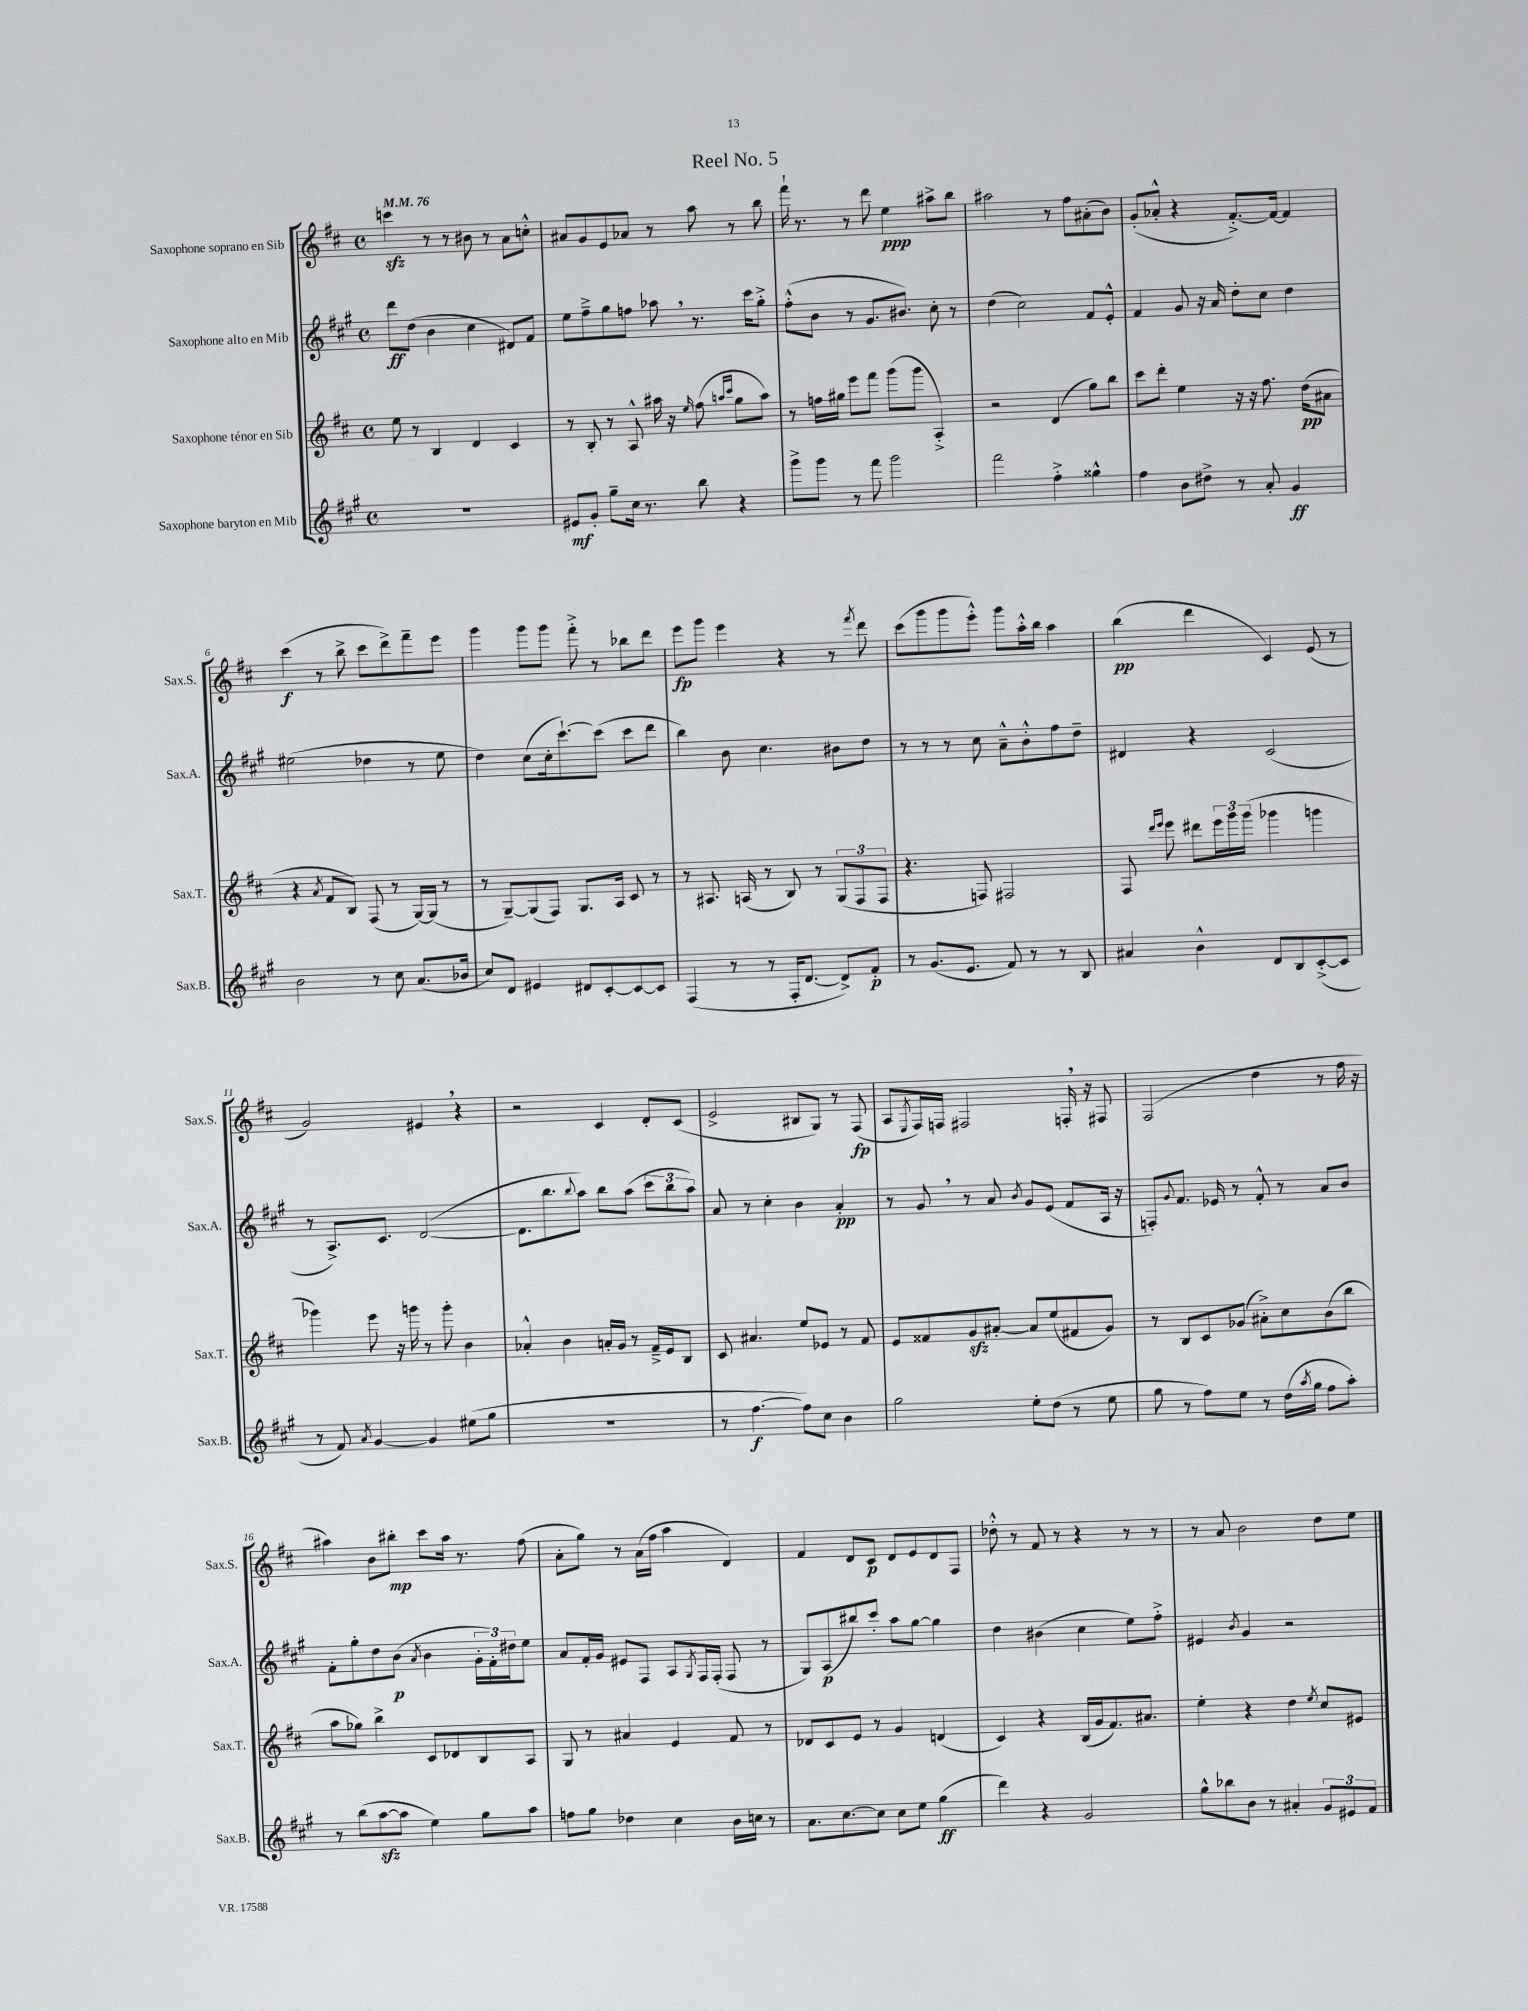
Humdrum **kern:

**kern	**kern	**kern	**kern
*staff4	*staff3	*staff2	*staff1
*clefG2	*clefG2	*clefG2	*clefG2
*k[f#c#g#]	*k[f#c#]	*k[f#c#g#]	*k[f#c#]
*M4/4	*M4/4	*M4/4	*M4/4
*met(c)	*met(c)	*met(c)	*met(c)
*MM76	*MM76	*MM76	*MM76
1r	8ee	8ddd	4ccc
.	8r	(8dd	.
.	4B	4b	8r
.	.	.	8r
.	4d	4cc#	8b#
.	.	.	8r
.	4c#	8d#)	8a
.	.	8f#	8cc'^^
=	=	=	=
8e#	8r	8ee	8a#
8g#'	8B'	8ff#~^	8g
8gg#~	8r	8gg#	8e
16cc#	8A^^	8ff	8a-
8.r	.	.	.
.	16aa#	8aa-	8r
.	16r	.	.
.	16qqee	.	.
8bb	(8ff#	8.r	8aa
.	16qqaa	.	.
.	16qqccc#	.	.
4r	8gg	.	8r
.	.	16ccc#	.
.	8aa)	8gg#'^	8bb
=	=	=	=
8ggg#^	8r	(8ff#'^^	16fff#`
.	.	.	8.r
8ggg#	16ff	8b	.
.	16gg#	.	.
8r	8eee	8r	8r
8fff#	8fff#	8.g#	8ddd
2ggg#	(8ggg	.	4ee
.	.	8.b#)	.
.	8ggg	.	.
.	4A'^)	8cc#'	8aa#^
.	.	8r	8bb
=	=	=	=
2fff#	2r	(4dd	2aa#
.	.	2cc#)	.
4ff#'^	(4d	.	8r
.	.	.	8ff#
4gg##^^	8gg)	8f#	(8a#'
.	8bb	8e'^^	8b)
=	=	=	=
4ff#	8ccc#	4f#	(8g'
.	8ddd'	.	8a-'^^
8b	4ee	8g#	4r
8dd#^	.	16r	.
.	.	16a	.
8r	16r	8dd'	[8.f#'^)
.	16r	.	.
8a'	8.ff#	8cc#	.
.	.	.	16f#_
4g#	.	4dd	4f#]
.	(16dd	.	.
.	8a#	.	.
=	=	=	=
2b	4r	(2ee#	(4ccc#
.	8qa	.	.
.	8f#	.	8r
.	8B)	.	8bb^
8r	(8F#	4dd-	8ccc#
8cc#	8r	.	8ddd^)
(8.a	[16G)	8r	8fff#~
.	(16G]	.	.
.	8r	8ee#	8eee
16b-	.	.	.
=	=	=	=
8cc#)	8r	4dd)	4ggg
8d	[8G~)	.	.
4e#	(8G]	(8cc#	8ggg
.	8F#)	16cc#'	8ggg
.	.	[8.ccc#`)	.
8d#	8.G	.	8fff#'^
[8c#'	.	(8ccc#]	8r
.	16A	.	.
8c#_	8c#	8ccc#	8bb-
8c#]	8r	8ddd	8ddd
=	=	=	=
(4F#	8r	4bb)	8eee
.	8.A#	.	8ggg
8r	.	8b	4eee
.	(16A	.	.
8r	8r	4.cc#	.
16F#'	8B)	.	4r
[8.d	.	.	.
.	8r	.	.
8d^])	(12G	8b#	8r
.	12F#	.	.
.	.	.	8qfff#
8f#'	.	8dd	8ddd
.	12F#	.	.
=	=	=	=
8r	4.r	8r	(8ccc#
(8.g#	.	8r	8ggg
.	.	8r	8ggg
8.e	.	.	.
.	8F)	8cc#	8eee'^^)
8f#)	2F#	8a~^^	8ggg
8r	.	8b'^^	16aa'^^
.	.	.	16bb
8r	.	8ff#	4aa
8B	.	8dd~	.
=	=	=	=
4a#	8F#	4d#	(4bb
.	16qqddd	.	.
.	16qqeee	.	.
.	8eee	.	.
4b^^	8ddd#	4r	4ddd
.	24eee	.	.
.	24ggg	.	.
.	(24ggg	.	.
8d	4ggg-	(2c#	4c#)
8B	.	.	.
([8c#'^	4ggg	.	(8e
8c#]	.	.	8r
=	=	=	=
8r	4ggg-)	8r	2g)
8f#)	.	8.A^)	.
8qa	.	.	.
[4g#	8eee	.	.
.	.	8.c#	.
.	16r	.	.
.	16ggg	.	.
4g#]	8r	([2d	4e#
.	8ggg'	.	.
(8ee#	4b	.	4r
8gg#	.	.	.
=	=	=	=
1r	4a-'^^	8.d]	2r
.	.	8.bb	.
.	4b	.	.
.	.	8qqbb	.
.	.	8aa)	.
.	16a'	8bb	4c#
.	16g	.	.
.	8r	(8aa	.
.	16f#~^	12ccc#	8d'
.	16e	.	.
.	.	12bb	.
.	8B	.	(8c#
.	.	12aa)	.
=	=	=	=
8r	8c#	8a	2e^
[4.ff#	4.a#	8r	.
.	.	4cc#'	.
8ff#])	8ee	4b	8B#
8cc#	8e-	.	8G)
4b	8r	4a'	8r
.	8f#	.	(8F#
=	=	=	=
2gg#	8e	8r	8A
.	.	.	8qE
.	8f##	8g#	16F#)
.	.	.	16F
.	8g	8r	2F#
.	[8a#'	8a	.
.	.	8qb	.
8ee'	8a#]	8g#	.
(8dd	(8ee	(8e	.
8r	8f#	8f#	16F'
.	.	.	16r
8ee	8g)	16A	8F#
.	.	16r	.
=	=	=	=
8gg#	8r	8F')	(2F#
.	.	8qqg#	.
8r	8B	8.f#	.
8ff#)	8c#	.	.
.	.	16e-	.
8ee	(8g-	8r	.
8r	8a#'^)	8f#'^^	4dd
(16dd	8cc#	8r	.
8qaa	.	.	.
16gg#	.	.	.
8ff#	(8b	8a	8r
8aa')	8bb	8b	16ff#
.	.	.	16r
=	=	=	=
8r	8aa	8f#'	4aa#)
(8bb	8gg-)	8gg#'	.
[8aa	4bb^	8dd	8b
8aa]	.	(8b	8bb#'
.	.	8qa	.
4ee)	8c#	4b	8ccc#
.	8d-	.	16aa#
.	.	.	8.r
8gg#	8B	24g#'	.
.	.	24f#')	.
.	.	24dd#	.
8aa	8A	8ee	(8ff#
=	=	=	=
8ff	8G	8a	8a'
8gg#	8r	16f#'	8gg)
.	.	16g#	.
4dd-	4a#	8e#	8r
.	.	8F#	(16a
.	.	.	16ff#
4cc#	4e	8A	4aa
.	.	8qG#	.
.	.	16F#	.
.	.	(16F#'	.
16b	8f#	8F#	4d)
16cc	.	.	.
8r	8r	8r	.
=	=	=	=
8.a	8d-	8G#)	4f#
.	8c#	(8A	.
[8.cc#	.	.	.
.	8e	8bb#)	8d
8cc#]	8r	8ccc#'	8c#
8cc#	4g	8aa	8d
8ee	.	[8gg#	8e
(4gg#	(4d	4gg#]	8d
.	.	.	8F#
=	=	=	=
4ddd)	4c#)	4dd	8dd-'^^
.	.	.	8r
4r	4r	(4b#	8f#
.	.	.	8r
2g#	(16B	4cc#	4r
.	16g	.	.
.	8.f#)	.	.
.	.	8ee)	8r
.	8.a#	.	.
.	.	8ff#'^	8r
=	=	=	=
8gg#^^	4ee'	4e#	8r
8bb-	.	.	8a
.	.	8qb	.
8b	4r	4g#	2b
8r	.	.	.
4a#'	4dd	2r	.
.	8qee	.	.
12g#	8cc#	.	8dd
12e#	.	.	.
.	8e#	.	8ee
12f#	.	.	.
==	==	==	==
*-	*-	*-	*-
